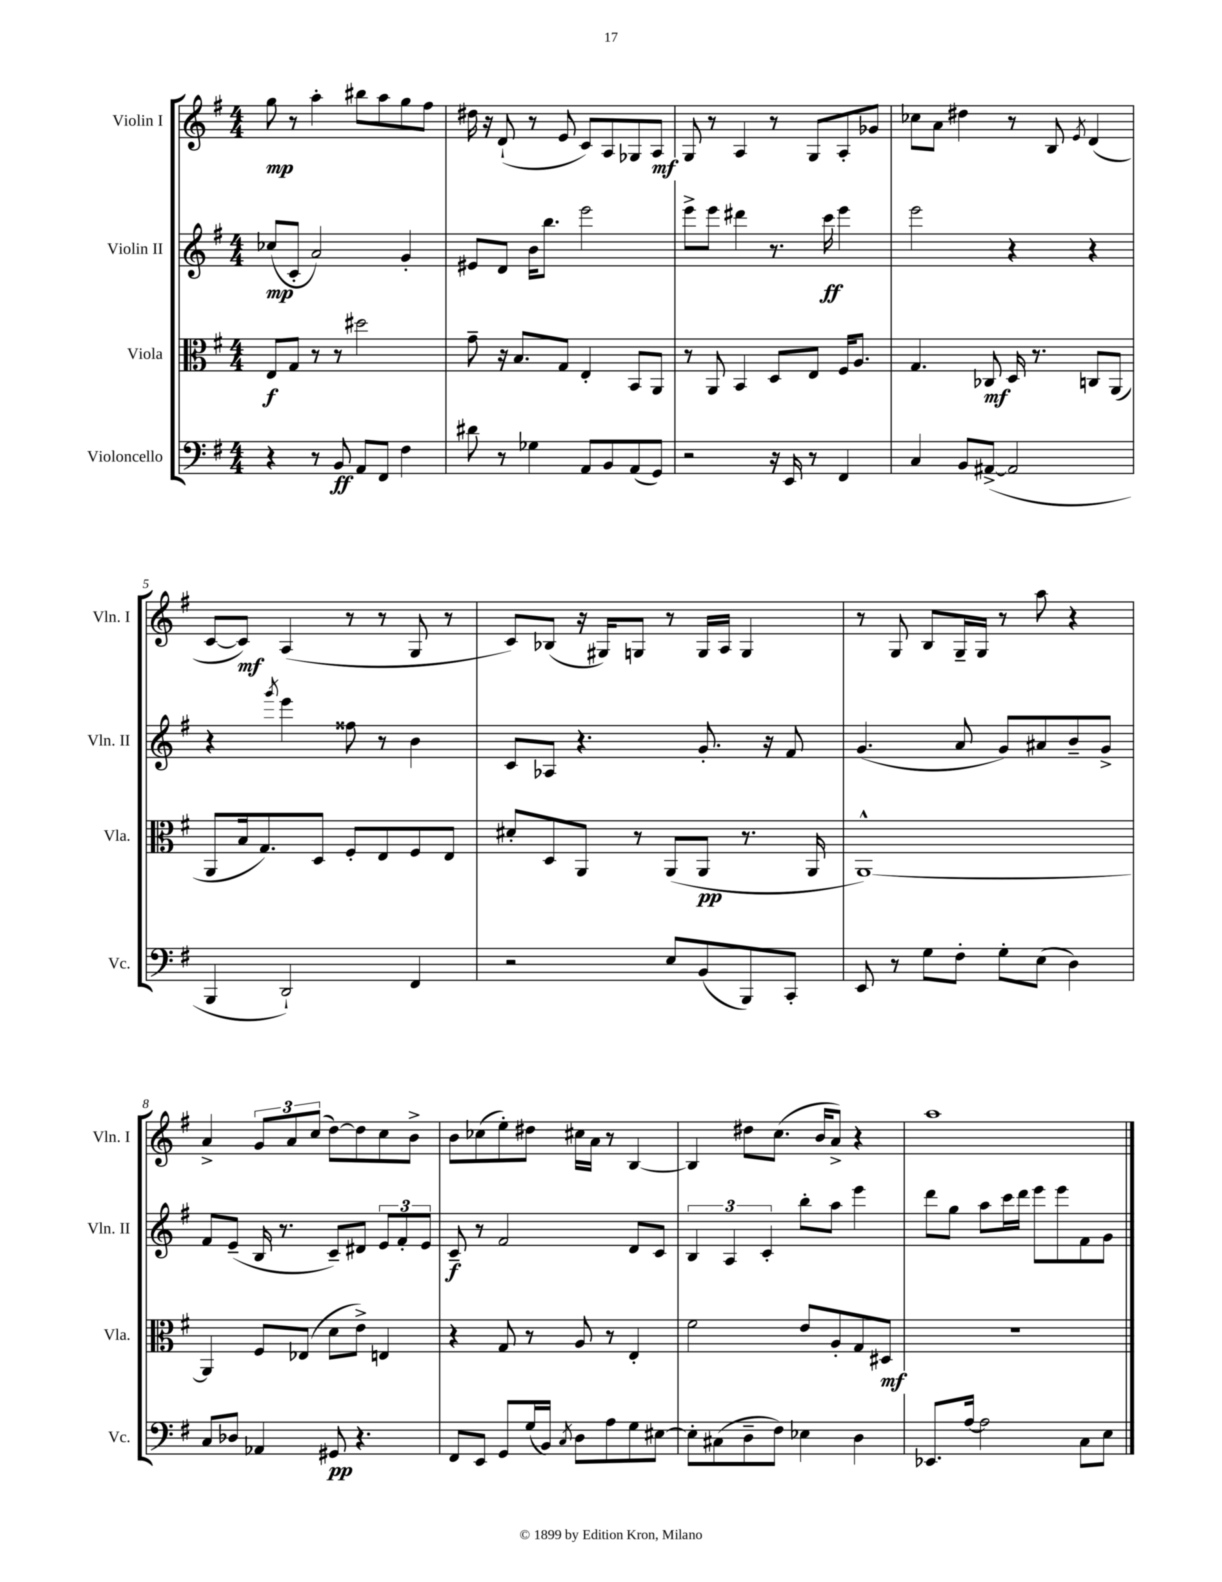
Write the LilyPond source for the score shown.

<<
\new StaffGroup <<
\new Staff = "s0" \with { instrumentName = "Violin I" shortInstrumentName = "Vln. I" } {
    \clef treble \key g \major \numericTimeSignature \time 4/4
    g''8\mp r8 a''4-. bis''8 a''8 g''8 fis''8 |
    dis''16 r16 d'8-!( r8 e'8 c'8) a8 ges8 a8\mf |
    g8 r8 a4 r8 g8 a8-. ges'8 |
    ces''8 a'8 dis''4 r8 b8 \acciaccatura { e'8 } d'4( |
    c'8~ c'8\mf) a4( r8 r8 g8 r8 |
    c'8) bes8( r16 gis16) g8 r8 g16 a16 g4 |
    r8 g8 b8 g16-- g16 r8 a''8 r4 |
    a'4-> \tuplet 3/2 { g'8 a'8 c''8( } d''8~) d''8 c''8 b'8-> |
    b'8 ces''8( e''8-.) dis''8 cis''16 a'16 r8 b4~ |
    b4 dis''8 c''8.( b'16 a'8->) r4 |
    a''1 \bar "|." |
}
\new Staff = "s1" \with { instrumentName = "Violin II" shortInstrumentName = "Vln. II" } {
    \clef treble \key g \major \numericTimeSignature \time 4/4
    ces''8\mp( c'8-. a'2) g'4-. |
    eis'8 d'8 b'16 b''8. e'''2 |
    e'''8-> e'''8 dis'''4 r8. c'''16\ff e'''4 |
    e'''2 r4 r4 |
    r4 \acciaccatura { g'''8 } e'''4 fisis''8 r8 b'4 |
    c'8 aes8 r4. g'8.-. r16 fis'8 |
    g'4.( a'8 g'8) ais'8 b'8-- g'8-> |
    fis'8 e'8--( b16 r8. c'8--) dis'8 \tuplet 3/2 { e'8 fis'8-. e'8 } |
    c'8--\f r8 fis'2 d'8 c'8 |
    \tuplet 3/2 { b4 a4 c'4-. } b''8-. a''8 e'''4 |
    d'''8 g''8 a''8 c'''16 d'''16 e'''8 e'''8 fis'8 g'8 \bar "|." |
}
\new Staff = "s2" \with { instrumentName = "Viola" shortInstrumentName = "Vla." } {
    \clef alto \key g \major \numericTimeSignature \time 4/4
    e8\f g8 r8 r8 dis''2 |
    g'8-- r16 b8. g8 e4-. b,8 a,8 |
    r8 a,8 b,4 d8 e8 fis16 a8. |
    g4. ces8\mf d16 r8. c8 a,8( |
    a,8 b16 g8.) d8 fis8-. e8 fis8 e8 |
    dis'8-. d8 a,8 r8 a,8( a,8\pp r8. a,16 |
    a,1~-^) |
    a,4 fis8 ees8( d'8 e'8->) e4 |
    r4 g8 r8 a8 r8 e4-. |
    fis'2 e'8 a8-. g8 dis8\mf |
    R1 \bar "|." |
}
\new Staff = "s3" \with { instrumentName = "Violoncello" shortInstrumentName = "Vc." } {
    \clef bass \key g \major \numericTimeSignature \time 4/4
    r4 r8 b,8\ff a,8 fis,8 fis4 |
    dis'8 r8 ges4 a,8 b,8 a,8( g,8) |
    r2 r16 e,16 r8 fis,4 |
    c4 b,8 ais,8~->( ais,2 |
    b,,4 d,2-!) fis,4 |
    r2 e8 b,8( b,,8) c,8-. |
    e,8 r8 g8 fis8-. g8-. e8( d4) |
    c8 des8 aes,4 gis,8\pp r4. |
    fis,8 e,8 g,8 g16( b,16) \acciaccatura { c8 } d8 a8 g8 eis8~ |
    eis8-. cis8( d8-- fis8) ees4 d4 |
    ees,8. a16~ a2 c8 e8 \bar "|." |
}
>>
>>
